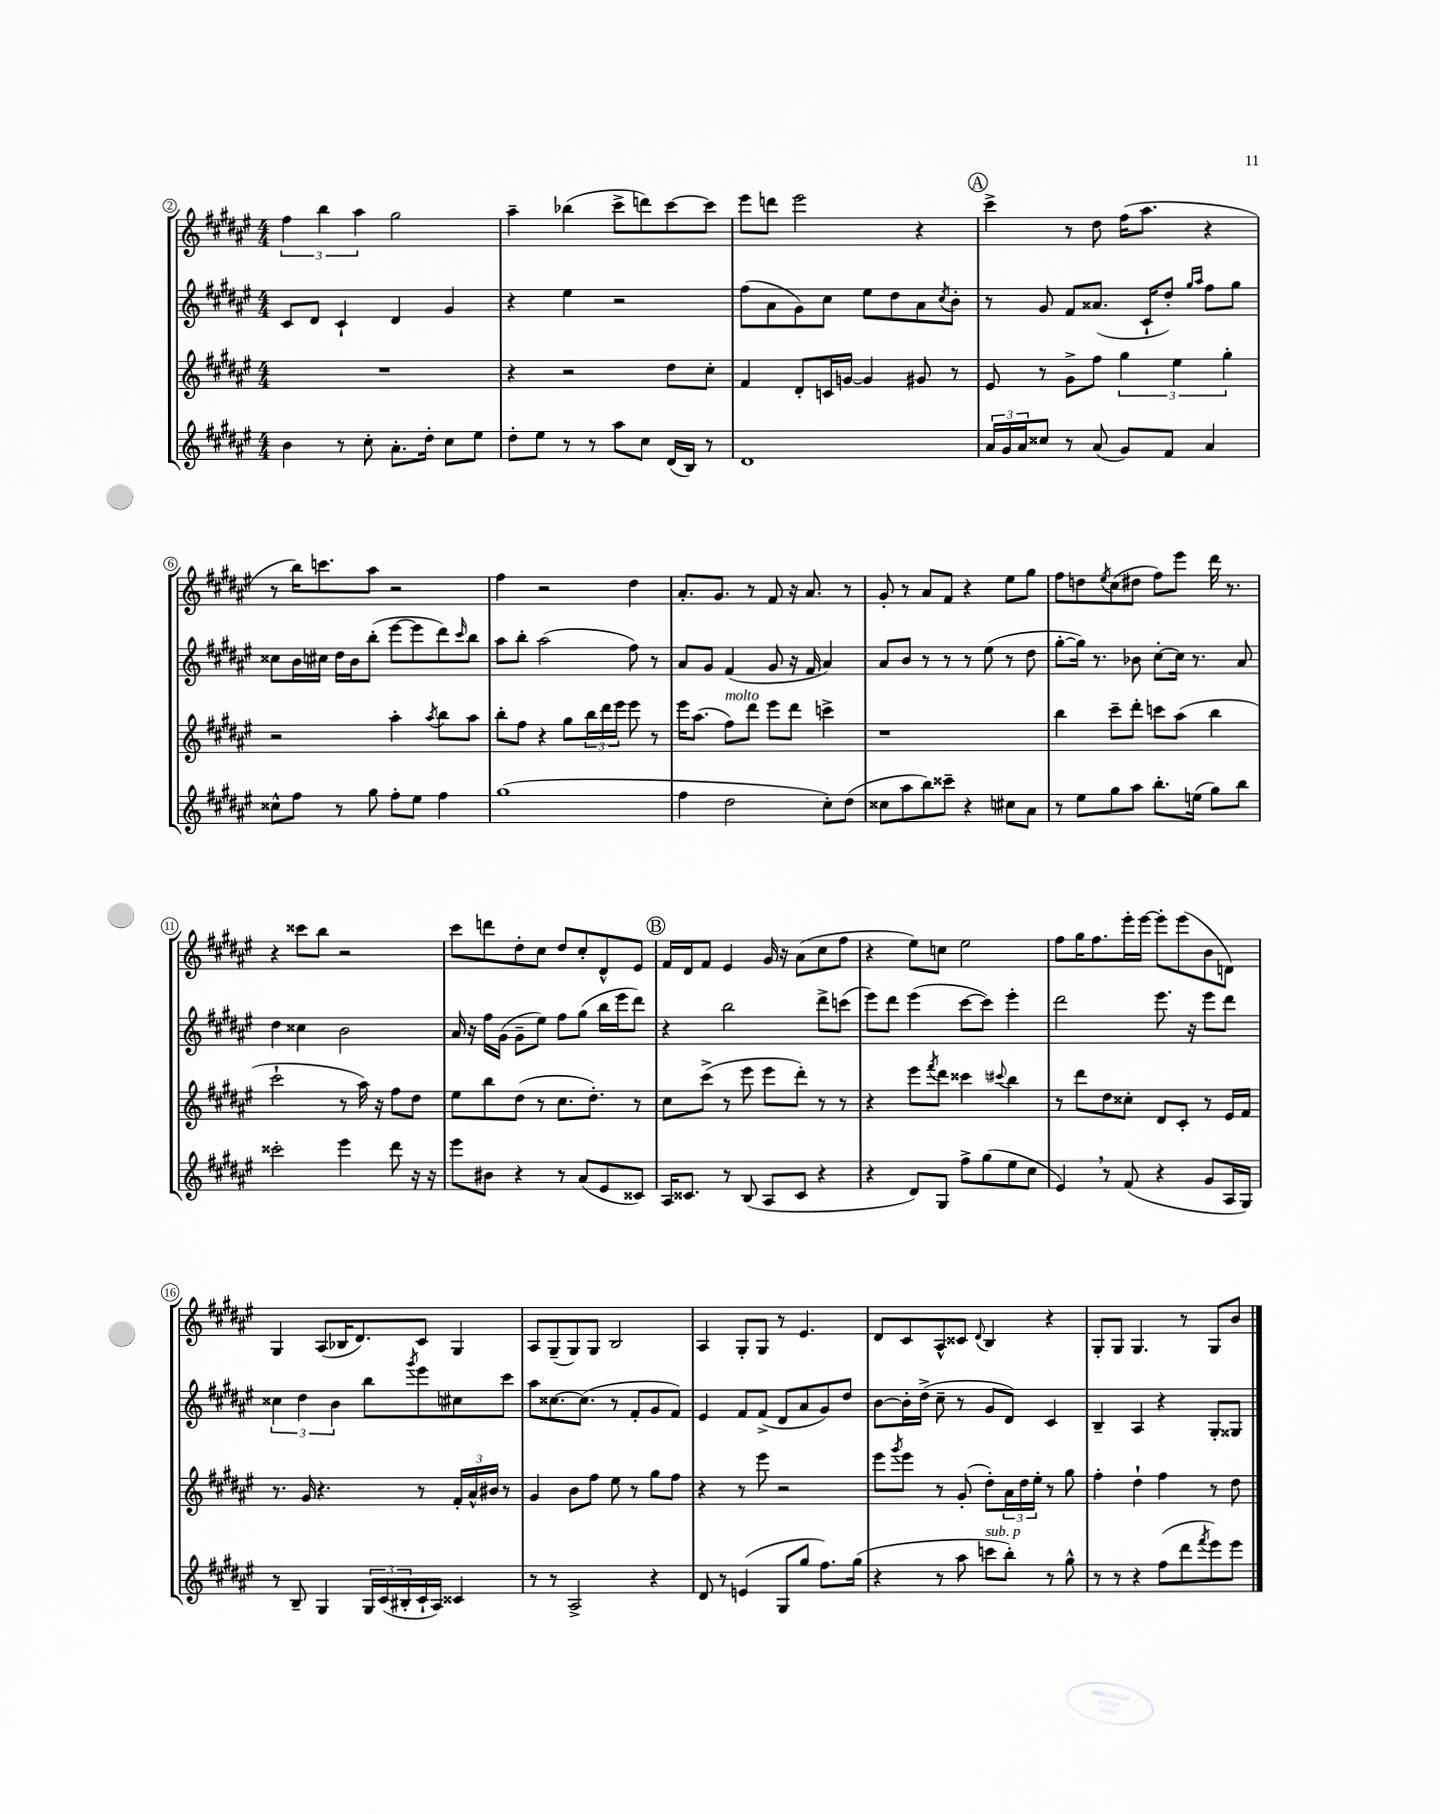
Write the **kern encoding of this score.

**kern	**kern	**kern	**kern
*staff4	*staff3	*staff2	*staff1
*clefG2	*clefG2	*clefG2	*clefG2
*k[f#c#g#d#a#e#]	*k[f#c#g#d#a#e#]	*k[f#c#g#d#a#e#]	*k[f#c#g#d#a#e#]
*M4/4	*M4/4	*M4/4	*M4/4
4b	1r	8c#	6ff#
.	.	8d#	.
.	.	.	6bb
8r	.	4c#`	.
.	.	.	6aa#
8cc#'	.	.	.
8.a#'	.	4d#	2gg#
16dd#'	.	.	.
8cc#	.	4g#	.
8ee#	.	.	.
=	=	=	=
8dd#'	4r	4r	4aa#~
8ee#	.	.	.
8r	2r	4ee#	(4bb-
8r	.	.	.
8aa#	.	2r	8ccc#^
8cc#	.	.	8ddd)
(16d#	8dd#	.	[8ccc#
16B)	.	.	.
8r	8cc#'	.	8ccc#]
=	=	=	=
1d#	4f#	(8ff#	8eee#
.	.	8a#	8ddd
.	8d#'	8g#)	2eee#
.	16c	8cc#	.
.	[16g	.	.
.	4g]	8ee#	.
.	.	8dd#	.
.	8g#	8a#	4r
.	.	8qcc#	.
.	8r	8b'	.
=	=	=	=
24a#	8e#	8r	4ccc#^
24g#	.	.	.
24a#	.	.	.
8cc##	8r	8g#	.
8r	8g#^	8f#	8r
(8a#	8ff#	(8.a##	8dd#
8g#)	6gg#	.	(16ff#
.	.	16c#`	8.aa#
8f#	.	8dd#')	.
.	6ee#	.	.
.	.	16qqgg#	.
.	.	16qqaa#	.
4a#	.	8ff#	4r
.	6gg#'	.	.
.	.	8gg#	.
=	=	=	=
8cc##^^	2r	8cc##	8r
8ff#	.	16b	16bb)
.	.	16cc#	8.ccc
8r	.	16dd#	.
.	.	16b	.
8gg#	.	(8bb'	8aa#
8ff#'	4aa#'	[8eee#	2r
8ee#	.	8eee#]	.
.	8qaa#	.	.
4ff#	8bb	8ddd#)	.
.	.	16qqccc#	.
.	8aa#	8bb	.
=	=	=	=
(1gg#	8bb'	8aa#	4ff#
.	8ff#	8bb'	.
.	4r	(2aa#	2r
.	8gg#	.	.
.	24bb	.	.
.	24ddd#	.	.
.	24eee#	.	.
.	8eee#	8ff#)	4dd#
.	8r	8r	.
=	=	=	=
4ff#	16eee#	8a#	8.a#'
.	(8.aa#	.	.
.	.	8g#	.
.	.	.	8.g#
2dd#	8ff#)	(4f#	.
.	8ddd#	.	8r
.	8eee#	8g#	8f#
.	8ddd#	16r	16r
.	.	16f#	8.a#
8cc#')	4ccc^	4a#)	.
(8dd#	.	.	8r
=	=	=	=
8cc##	1r	8a#	8g#'
8aa#	.	8b	8r
8bb)	.	8r	8a#
8ccc##~	.	8r	8f#
4r	.	8r	4r
.	.	(8ee#	.
8cc#	.	8r	8ee#
8a#	.	8dd#	8gg#
=	=	=	=
8r	4bb	[8gg#'	8ff#
8ee#	.	16gg#])	8dd
.	.	8.r	.
.	.	.	8qee#
8gg#	8ccc#~	.	(8cc#
8aa#	8ddd#'	8b-	8dd#
8.bb'	8ccc	[8cc#'	8ff#)
.	(8aa#	16cc#]	8eee#
(16ee	.	8.r	.
8gg#)	4bb	.	16ddd#
.	.	.	8.r
8bb	.	8a#	.
=	=	=	=
2ccc##'	2ccc#`	4dd#	4r
.	.	4cc##	8ccc##
.	.	.	8bb
4eee#	8r	2b	2r
.	16aa#)	.	.
.	16r	.	.
8ddd#	8ff#	.	.
16r	8dd#	.	.
16r	.	.	.
=	=	=	=
8eee#	8ee#	16a#	8ccc#
.	.	16r	.
8b#	8bb	16ff#	8ddd
.	.	(16g#	.
4r	(8dd#	8g#~	8dd#'
.	8r	8ee#)	8cc#
8r	8.cc#	8ff#	8dd#
(8a#	.	(8gg#	8cc#'
.	8.dd#')	.	.
8e#	.	16bb	8d#^^
.	.	16eee#	.
8c##)	8r	8ddd#)	8e#
=	=	=	=
16A#	8cc#	4r	16f#
8.c##	.	.	16d#
.	(8ccc#^	.	8f#
8r	8r	2bb	4e#
(8B	8eee#	.	.
8A#	8eee#	.	16g#
.	.	.	16r
8c##	8ddd#')	.	(8a#
4r	8r	8ddd#^	8cc#
.	8r	(8ccc	8ff#
=	=	=	=
4r	4r	8eee#)	4r
.	.	8ddd#	.
8d#)	8eee#	(4eee#	8ee#)
.	8qfff#	.	.
8G#	8ddd#	.	8cc
8ff#^	4ccc##	[8ccc#	2ee#
(8gg#	.	8ccc#])	.
.	8qqccc#	.	.
8ee#	4bb	4eee#'	.
8cc#	.	.	.
=	=	=	=
4e#)	8r	2ddd#	8ff#
.	8ddd#	.	16gg#
.	.	.	8.ff#
8r	8dd#	.	.
(8f#	8cc##'	.	16eee#'
.	.	.	[16eee#
4r	8d#	8.eee#	8eee#']
.	8c#'	.	(8eee#
.	.	16r	.
8g#	8r	8eee#	8b
16A#	16e#	8ddd#	8d)
16G#)	16f#	.	.
=	=	=	=
8r	8.r	6cc##	4G#
8B~	.	.	.
.	.	6dd#	.
.	16g#	.	.
4G#	4.r	.	(8A#
.	.	6b	.
.	.	.	16B-
.	.	.	8.d#)
24G#	.	8bb	.
(24c#	.	.	.
24B#'	.	.	.
.	.	8qggg#	.
16c#`	8r	8eee#	8c#
16A#)	.	.	.
4c##	24f#'	8cc#	4G#
.	24a#^^	.	.
.	24b#	.	.
.	8r	8ccc#	.
=	=	=	=
8r	4g#	8aa#	8A#
8r	.	[8.cc##	(8G#~
2A#^	8b	.	8G#)
.	.	(8.cc##]	.
.	8ff#	.	8G#
.	8ee#	8r	2B
.	8r	8f#'	.
4r	8gg#	8g#	.
.	8ff#	8f#)	.
=	=	=	=
8d#	4r	4e#	4A#
8r	.	.	.
(4e	8r	8f#	8G#'
.	8eee#	(8f#^	8G#
8G#	2r	8d#	8r
8gg#	.	8a#	4.e#
8.ff#)	.	8g#)	.
.	.	8dd#	.
(16gg#	.	.	.
=	=	=	=
4r	8eee#	[8b	8d#
.	8qggg#	.	.
.	8eee#	16b']	8c#
.	.	(16dd#^	.
8r	8r	8cc#~	8A#^^
8aa#	(8g#'	8r	8c##
.	.	.	8qqd#
8ccc	8dd#')	8g#	4B
8bb')	24a#	8d#)	.
.	24dd#	.	.
.	24ee#'	.	.
8r	8r	4c#	4r
8gg#^^	8gg#	.	.
=	=	=	=
8r	4ff#'	4B~	8G#'
8r	.	.	8G#
4r	4dd#`	4A#	4.G#
(8ff#	4ff#	4r	.
8ddd#	.	.	8r
8qfff#	.	.	.
8eee#)	8r	8G#'	8G#
8eee#	8dd#	8G##	8b
==	==	==	==
*-	*-	*-	*-
